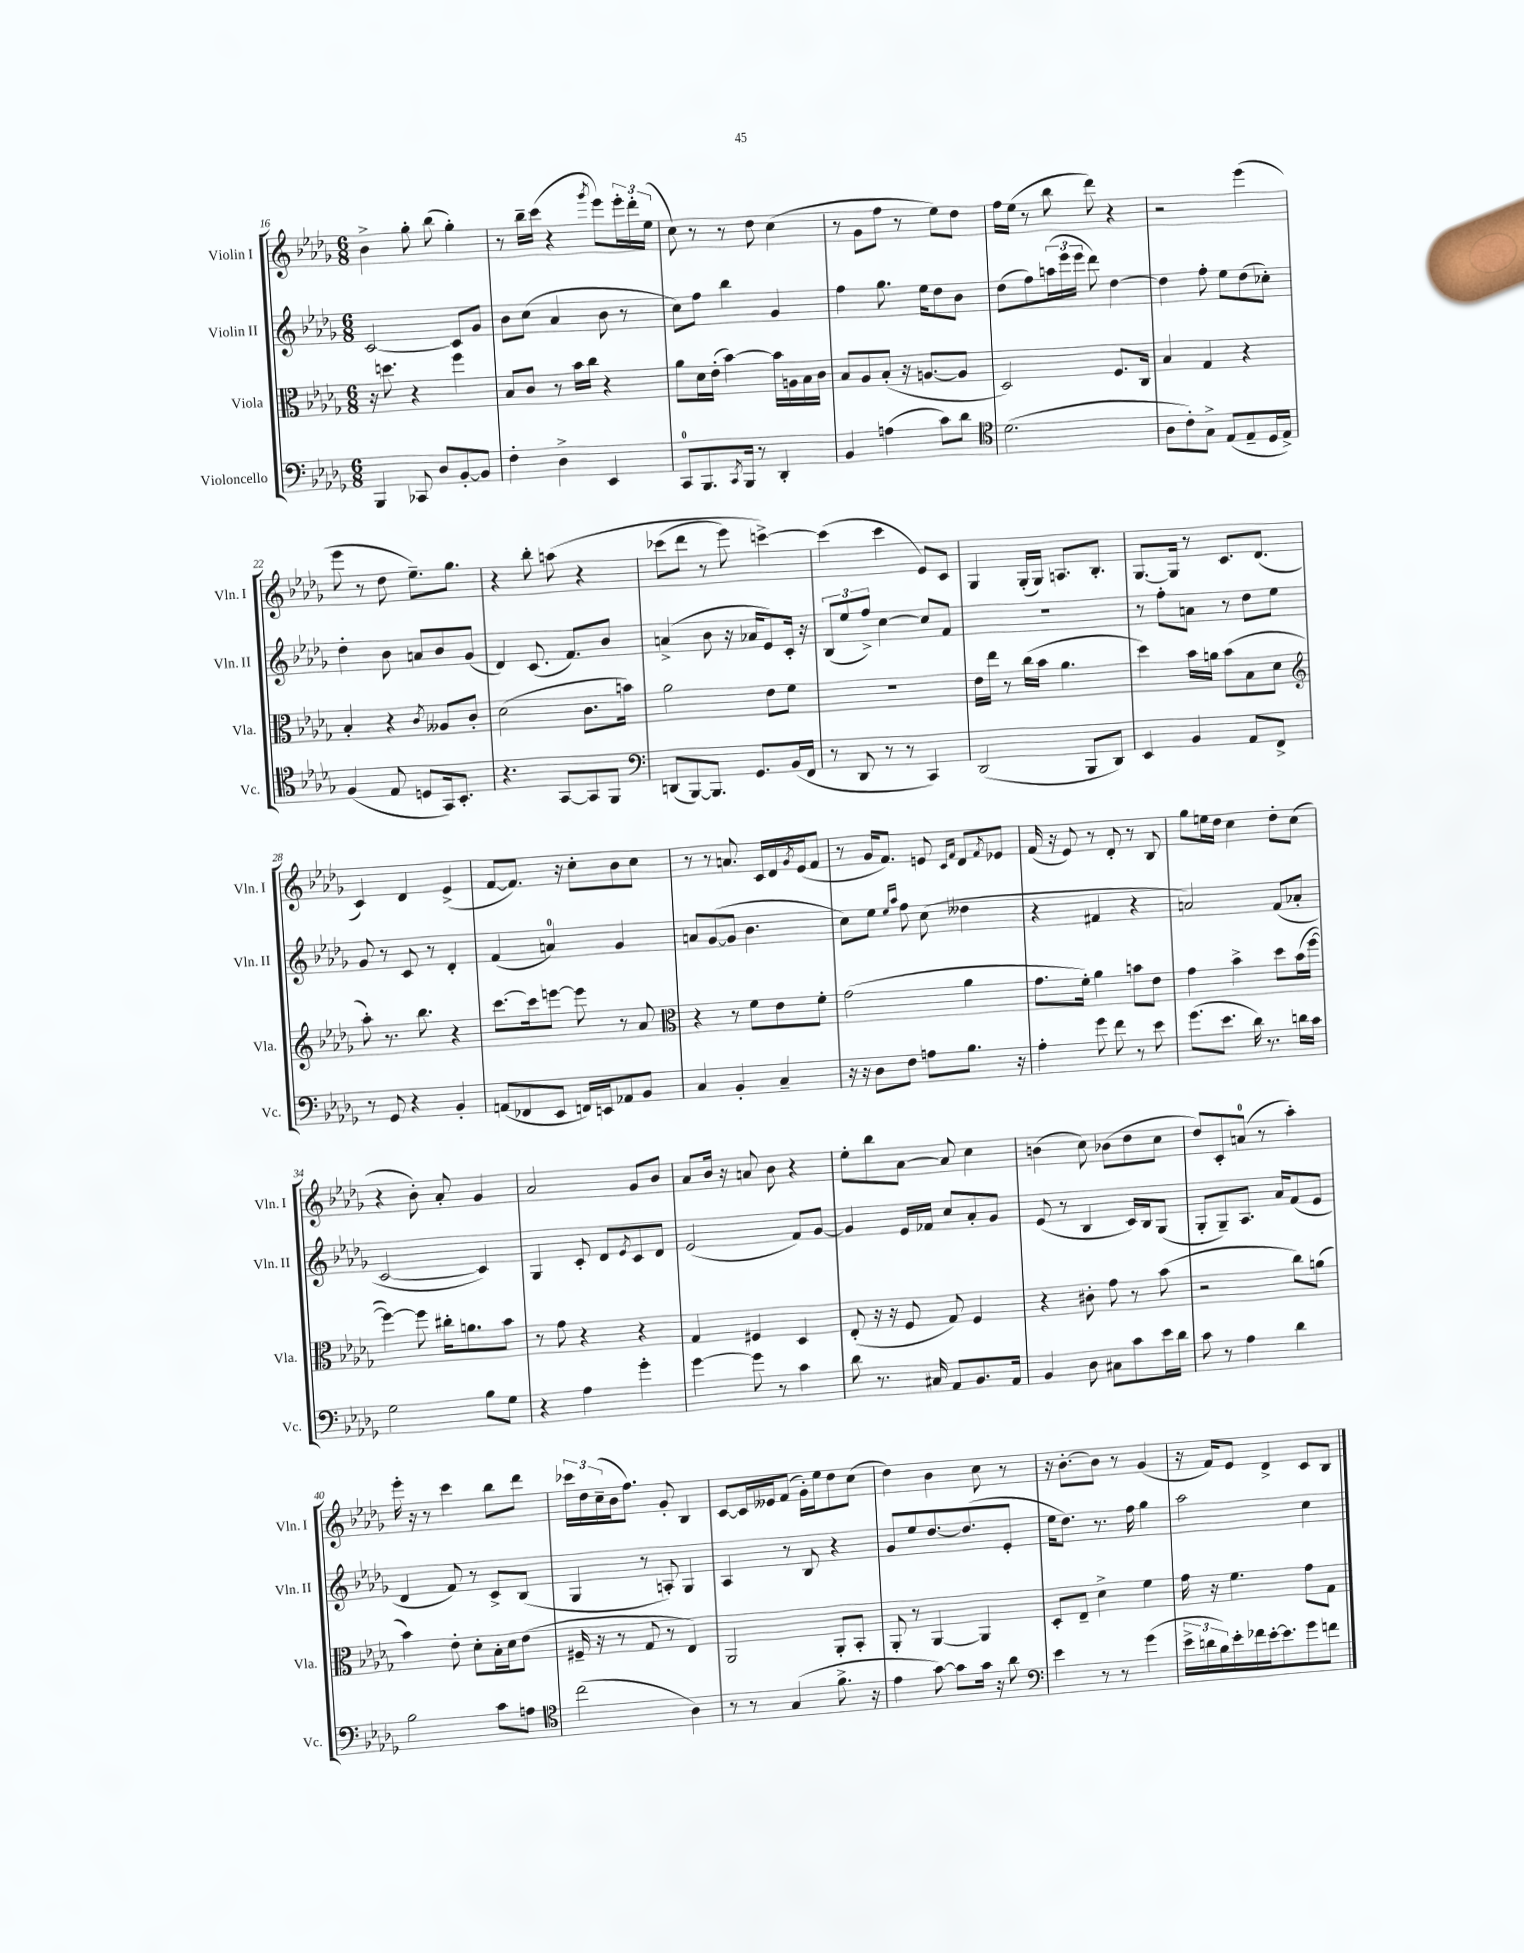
<<
\new StaffGroup <<
\new Staff = "s0" \with { instrumentName = "Violin I" shortInstrumentName = "Vln. I" } {
    \clef treble \key des \major \numericTimeSignature \time 6/8
    bes'4-> ges''8-. bes''8( ges''4-.) |
    r8 bes''16-- c'''16( r4 \acciaccatura { ges'''8 } ees'''8) \tuplet 3/2 { ees'''16-. des'''16-. ees''16( } |
    c''8) r8 r8 des''8 c''4( |
    r8 ges'8 f''8 r8 ees''8) des''8 |
    f''16 ees''16( r8 bes''8 des'''8) r4 |
    r2 ees'''4( |
    ees'''8 r8 des''8 ees''8.--) ges''8. |
    r4 bes''8-. a''8\( r4 |
    ces'''8( des'''8 r8 ees'''8) c'''4~->\) |
    c'''4( c'''4 ees'8) c'8 |
    ges4 ges16-.( ges16) a8. bes8.-. |
    ges8.~ ges16 r8 c'8. des'8.( |
    c'4) des'4 ees'4->( |
    f'8~ f'8.) r16 c''8-. bes'8 c''8 |
    r8 r8 a'8. c'16 des'16 \acciaccatura { ges'8 } ees'16( f'8 |
    r8 ges'16 f'8.) e'8 \grace { c'16 f'16 } des'8 \acciaccatura { f'8 } ees'8 |
    f'16( r16 ees'8) r8 des'8-. r8 bes8 |
    ges''8 e''16 des''16 c''4 des''8-. c''8( |
    r4 bes'8-.) aes'8-. ges'4 |
    aes'2 ges'8 bes'8 |
    aes'8 bes'16 r16 a'8 bes'8 r4 |
    ees''8-. bes''8 aes'8~ aes'8 c''4 |
    b'4( c''8) bes'8( des''8 c''8 |
    des''8) c'8-. a'8-0( r8 aes''4-.) |
    ees'''16-. r16 r8 c'''4 bes''8 des'''8 |
    \tuplet 3/2 { ces'''16 des''16 c''16--( } bes'16 f''8.) ges'8-. bes4 |
    c'8~ c'16 eeses'16 f'8( ges'16-.) ees''16 des''8 c''8( |
    des''4) bes'4 c''8 r8 |
    r16 bes'8.~-. bes'8 r8 ges'4( |
    r16 f'16) ees'8 des'4-> c'8 bes8 \bar "|." |
}
\new Staff = "s1" \with { instrumentName = "Violin II" shortInstrumentName = "Vln. II" } {
    \clef treble \key des \major \numericTimeSignature \time 6/8
    c'2~ c'8 ges'8 |
    bes'8 c''8( aes'4 bes'8 r8 |
    c''8) f''8 bes''4 ges'4 |
    f''4 ges''8. ees''16 des''8 bes'8 |
    des''8( f''8) \tuplet 3/2 { a''16( ees'''16 ees'''16 } des'''8) des''4~ |
    des''4 f''8-. ees''8 des''8( ces''8-.) |
    des''4-. bes'8 a'8 bes'8 ges'8( |
    des'4) c'8.( f'8.) bes'8 |
    a'4->( bes'8 r16 aes'16 ees'8) c'16-. r16 |
    \tuplet 3/2 { bes8( ees''8 f''8->) } c''4~ c''8 f'8 |
    R2. |
    r8 f''8-. a'8 r8 des''8 ees''8 |
    ges'8 r8 c'8 r8 des'4-. |
    f'4( a'4-0) ges'4 |
    a'8 ges'8~( ges'8 bes'4. |
    c''8) ees''8 \grace { ees''16 aes''16 } f''8 c''8( deses''4 |
    r4 fis'4 r4 |
    a'2) f'8( aes'8-. |
    c'2~ c'4) |
    ges4 c'8-. des'8 \acciaccatura { ees'8 } c'8 des'8 |
    ees'2( f'8) ges'8~ |
    ges'4 ees'16 fes'16 c''8 aes'8-. ges'8 |
    ees'8( r8 bes4 c'16) bes16 ges8( |
    ges8-. ges8--) aes8. aes'16 f'8( ees'8 |
    des'4 f'8) r8 c'8-> bes8( |
    ges4 r8 a8-.) ges4 |
    aes4 r8 bes8 r4 |
    ges'8 ees''8 des''8.~ des''8.( ees'8-. |
    ees''16 des''8.) r8. f''16 ges''4 |
    aes''2 c''4 \bar "|." |
}
\new Staff = "s2" \with { instrumentName = "Viola" shortInstrumentName = "Vla." } {
    \clef alto \key des \major \numericTimeSignature \time 6/8
    r16 d''8. r4 f''4 |
    bes8 c'8 r8 bes'16 c''16 r4 |
    aes'8 des'16 ees'16-.( bes'4~) bes'16 a16 bes16 c'16 |
    bes8 aes8 bes8-.( r16 a8.~ a8 |
    des2) f8. c16 |
    bes4 ges4 r4 |
    bes4-. r4 \acciaccatura { c'8 } aeses8 c'8-. |
    des'2( c'8. b'16) |
    aes'2 ees'8 f'8 |
    R2. |
    ees'16 ees''16 r8 c''16( bes'16 aes'4. |
    des''4) bes'16 a'16 bes'8( bes8 des'8 |
    \clef treble aes''8-.) r8. bes''8. r4 |
    c'''8.~ c'''16 e'''8~ e'''8 r8 aes'8 |
    \clef alto r4 r8 f'8 ees'8 f'8-. |
    ges'2( aes'4 |
    ges'8. f'16-.) aes'4 b'8 ees'8 |
    ges'4 bes'4-> des''8 bes'16( f''16~ |
    f''4~) f''8 cis''16-. a'8. bes'8 |
    r8 ges'8 r4 r4 |
    ges4 fis4 des4 |
    ees8-.( r16 r16 f8 ges8) f4 |
    r4 cis'8-. ges'8 r8 bes'8( |
    r2 c''8) a'8( |
    bes'4) ees'8-. des'8-. bes16-. des'16 ees'8( |
    fis16-- r16 r8 ges8 r8 ees4) |
    aes,2 aes,8-. bes,8-. |
    aes,8-. r8 aes,4~ aes,4 |
    des8-. ees8-- des'4-> f'4 |
    ges'16 r16 f'4. ges'8 ges8 \bar "|." |
}
\new Staff = "s3" \with { instrumentName = "Violoncello" shortInstrumentName = "Vc." } {
    \clef bass \key des \major \numericTimeSignature \time 6/8
    bes,,4 ces,8 des8 bes,8~-. bes,8 |
    f4-. des4-> ees,4 |
    c,8-0 bes,,8. \acciaccatura { c,8 } bes,,16 r8 des,4-. |
    bes,4 a4( c'8) des'8 |
    \clef tenor des'2.( |
    aes8 c'8-.) ges8-> ees8( ees8-- des16 ees16->) |
    f4( ees8 d8 ges,16) bes,8.-. |
    r4. ges,8~ ges,8 f,8 |
    \clef bass d,8( bes,,8~) bes,,8. ges,8. bes,16( f,16 |
    r8 des,8 r8 r8 c,4) |
    des,2( bes,,8 des,8) |
    ees,4 bes,4 aes,8 f,8-> |
    r8 ges,8 r4 bes,4-. |
    a,8( fes,8 ees,8 f,16) e,16 aes,8 bes,8 |
    c4 bes,4-. c4-- |
    r16 r16 des8 f8 a8 bes8. r16 |
    aes4-. ges'8 f'8 r8 ees'8 |
    ges'8.( ees'8. des'16) r8. d'16 c'16 |
    ges2 bes8 ges8 |
    r4 aes4 ges'4-. |
    ges'4~ ges'8 r8 c'4 |
    des'8 r8. cis16 aes,8 bes,8. aes,16 |
    bes,4 des8 cis8 c'8 ees'16 des'16 |
    c'8 r8 aes4 des'4 |
    bes2 c'8 a8 |
    \clef tenor c''2( aes4) |
    r8 r8 ges4( f'8.-> r16 |
    ees'4 ges'8~) ges'8 ges'16 r16 aes'8 |
    \clef bass ees'4 r8 r8 ges'4( |
    \tuplet 3/2 { ees'16-> d'16 bes16) } ees'16-. fes'16 ees'16~-. ees'8. ges'8 f'8 \bar "|." |
}
>>
>>
\layout { \context { \Score currentBarNumber = #16 } }
